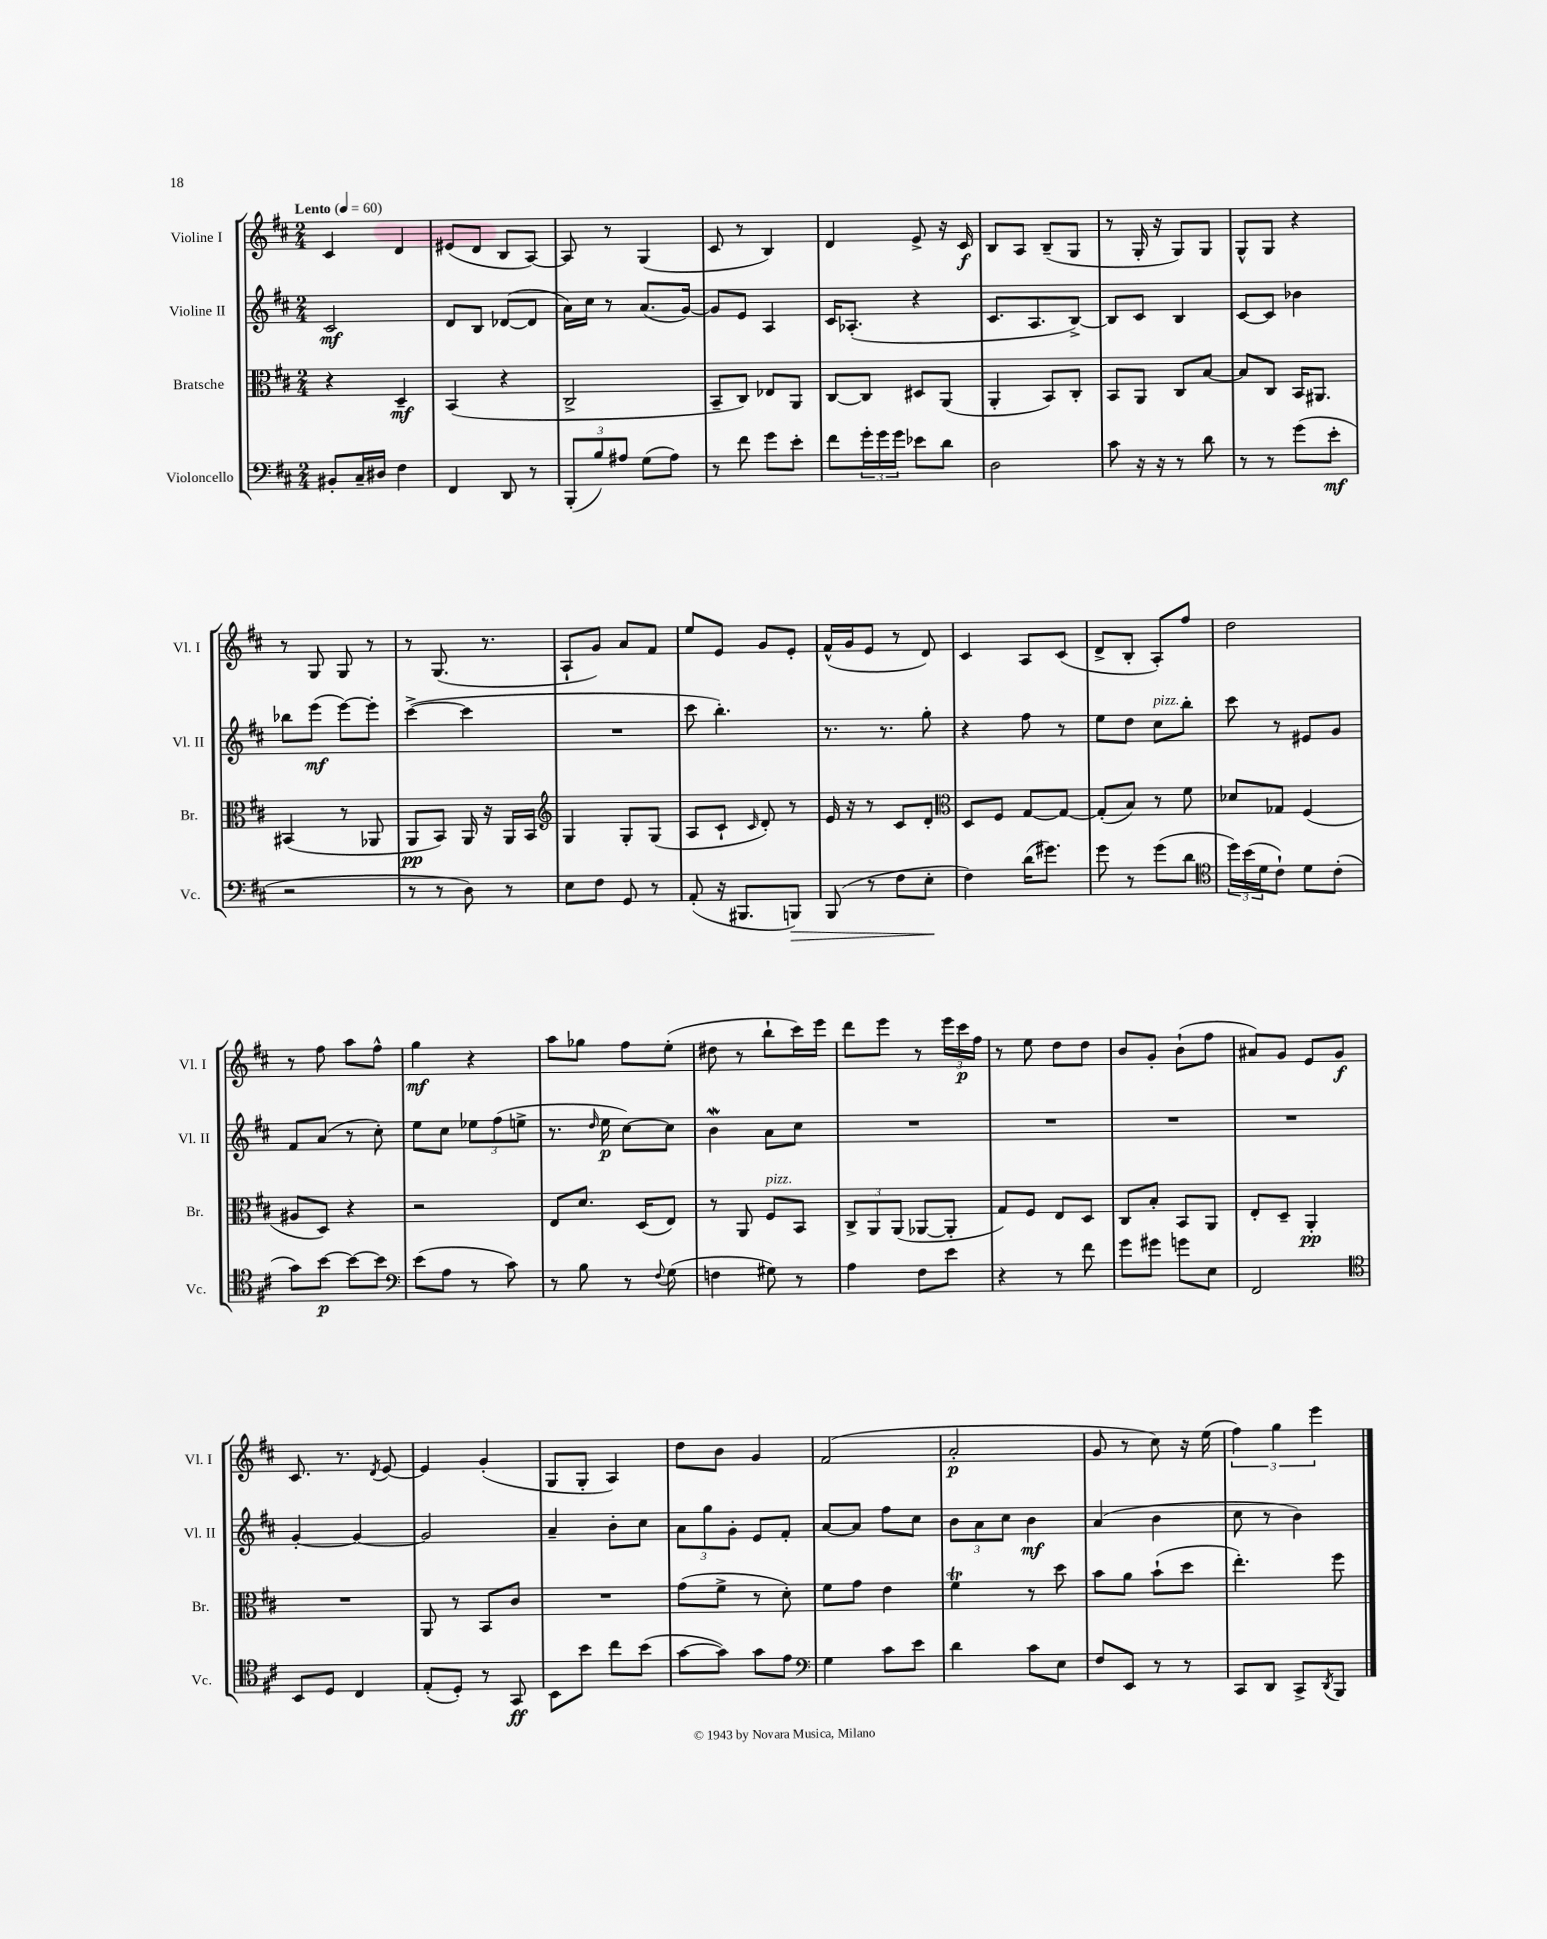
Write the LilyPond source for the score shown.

<<
\new StaffGroup <<
\new Staff = "s0" \with { instrumentName = "Violine I" shortInstrumentName = "Vl. I" } {
    \clef treble \key d \major \numericTimeSignature \time 2/4 \tempo "Lento" 4 = 60
    cis'4 d'4 |
    eis'8( d'8 b8 a8~) |
    a8 r8 g4( |
    cis'8 r8 b4) |
    d'4 e'8-> r16 cis'16\f |
    b8 a8 b8--( g8 |
    r8 g16-. r16 g8) g8 |
    g8-^ g8 r4 |
    r8 g8 g8 r8 |
    r8 g8.( r8. |
    a8-! g'8) a'8 fis'8 |
    e''8 e'8 g'8 e'8-. |
    fis'16-^( g'16 e'8 r8 d'8) |
    cis'4 a8 cis'8( |
    d'8-> b8-. a8-.) fis''8 |
    d''2 |
    r8 fis''8 a''8 fis''8-^ |
    g''4\mf r4 |
    a''8 ges''8 fis''8 e''8-.( |
    dis''8 r8 b''8-! cis'''16) e'''16 |
    d'''8 e'''8 r8 \tuplet 3/2 { e'''16 cis'''16\p fis''16 } |
    r8 e''8 d''8 d''8 |
    b'8 g'8-. b'8-!( fis''8 |
    ais'8) g'8 e'8 g'8\f |
    cis'8. r8. \acciaccatura { d'8 } e'8~ |
    e'4 g'4-.( |
    g8 g8-. a4) |
    d''8 b'8 g'4 |
    fis'2( |
    a'2-.\p |
    g'8 r8 cis''8) r16 e''16( |
    \tuplet 3/2 { fis''4) g''4 e'''4 } \bar "|." |
}
\new Staff = "s1" \with { instrumentName = "Violine II" shortInstrumentName = "Vl. II" } {
    \clef treble \key d \major \numericTimeSignature \time 2/4
    cis'2\mf |
    d'8 b8 des'8~( des'8 |
    a'16) cis''16 r8 a'8.( g'16~) |
    g'8 e'8 a4 |
    cis'16 aes8.-.( r4 |
    cis'8. a8. b8~->) |
    b8 cis'8 b4 |
    cis'8~ cis'8 bes'4 |
    bes''8 e'''8\mf( e'''8~) e'''8-. |
    cis'''4~->( cis'''4 |
    R2 |
    cis'''8 b''4.-.) |
    r8. r8. g''8-. |
    r4 fis''8 r8 |
    e''8 d''8 cis''8^\markup { \italic "pizz." } b''8-. |
    cis'''8 r8 eis'8 g'8 |
    fis'8 a'8( r8 cis''8-.) |
    e''8 cis''8 \tuplet 3/2 { ees''8 fis''8( e''8-> } |
    r8. \grace { d''16 } e''16\p cis''8~) cis''8 |
    b'4\mordent a'8 cis''8 |
    R2 |
    R2 |
    R2 |
    R2 |
    g'4~-. g'4~ |
    g'2 |
    a'4-- b'8-. cis''8 |
    \tuplet 3/2 { a'8 g''8 g'8-. } e'8 fis'8-. |
    a'8~ a'8 fis''8 cis''8 |
    \tuplet 3/2 { b'8 a'8 cis''8 } b'4\mf |
    a'4( b'4 |
    cis''8 r8 b'4) \bar "|." |
}
\new Staff = "s2" \with { instrumentName = "Bratsche" shortInstrumentName = "Br." } {
    \clef alto \key d \major \numericTimeSignature \time 2/4
    r4 d4--\mf |
    b,4( r4 |
    cis2-> |
    b,8-- cis8) ees8 a,8 |
    cis8~ cis8 dis8 a,8( |
    a,4-. b,8) cis8-. |
    b,8 a,8 cis8 b8~ |
    b8 cis8 b,16 ais,8. |
    bis,4( r8 aes,8 |
    a,8\pp b,8) a,16 r16 a,16 b,16 |
    \clef treble g4 g8-. g8( |
    a8 cis'8-! \grace { cis'16 } d'8-.) r8 |
    e'16 r16 r8 cis'8 d'8-. |
    \clef alto d8 fis8 g8~ g8~ |
    g8-.( b8) r8 fis'8 |
    des'8 ges8 fis4( |
    ais8 d8) r4 |
    r2 |
    e8 d'8. d16( e8) |
    r8 a,8 fis8^\markup { \italic "pizz." } b,8 |
    \tuplet 3/2 { cis8-> a,8 a,8( } aes,8~ aes,8-. |
    g8) fis8 e8 d8 |
    cis8 b8-. b,8 a,8 |
    e8-. d8-- a,4-.\pp |
    R2 |
    a,8 r8 b,8 cis'8 |
    R2 |
    g'8( fis'8-> r8 d'8-.) |
    fis'8 g'8 e'4 |
    fis'4\trill r8 d''8 |
    b'8 a'8 b'8-!( d''8 |
    e''4.-.) fis''8 \bar "|." |
}
\new Staff = "s3" \with { instrumentName = "Violoncello" shortInstrumentName = "Vc." } {
    \clef bass \key d \major \numericTimeSignature \time 2/4
    bis,8-. cis16-- dis16 fis4 |
    fis,4 d,8 r8 |
    \tuplet 3/2 { b,,8-.( b8) ais8 } g8( ais8) |
    r8 fis'8 g'8 e'8-. |
    fis'8 \tuplet 3/2 { g'16-. g'16 g'16 } ees'8 d'8 |
    d2 |
    cis'8 r16 r16 r8 d'8 |
    r8 r8 g'8( e'8-.\mf |
    r2 |
    r8 r8 d8) r8 |
    e8 fis8 g,8 r8 |
    a,8-.( r16 bis,,8. b,,8\>) |
    b,,8( r8 fis8 e8-.\! |
    fis4) d'16( gis'8.) |
    g'8 r8 g'8( d'8 |
    \clef tenor \tuplet 3/2 { d''16) b'16( d'16 } cis'8-!) d'8 cis'8-.( |
    g'8) b'8~\p b'8~ b'8 |
    \clef bass e'8( a8 r8 cis'8) |
    r8 b8 r8 \appoggiatura { fis8 } g8( |
    f4 gis8) r8 |
    a4 fis8 e'8 |
    r4 r8 fis'8 |
    g'8 gis'8 g'8 e8 |
    fis,2 |
    \clef tenor b,8 d8 cis4 |
    e8-.( d8-.) r8 g,8\ff |
    b,8 b'8 cis''8 b'8( |
    g'8~ g'8) g'8 e'8 |
    \clef bass g4 cis'8 e'8 |
    d'4 cis'8 e8 |
    fis8 e,8 r8 r8 |
    cis,8 d,8 cis,8-> \acciaccatura { d,8 } b,,8 \bar "|." |
}
>>
>>
\layout { \context { \Score \remove "Bar_number_engraver" } }
